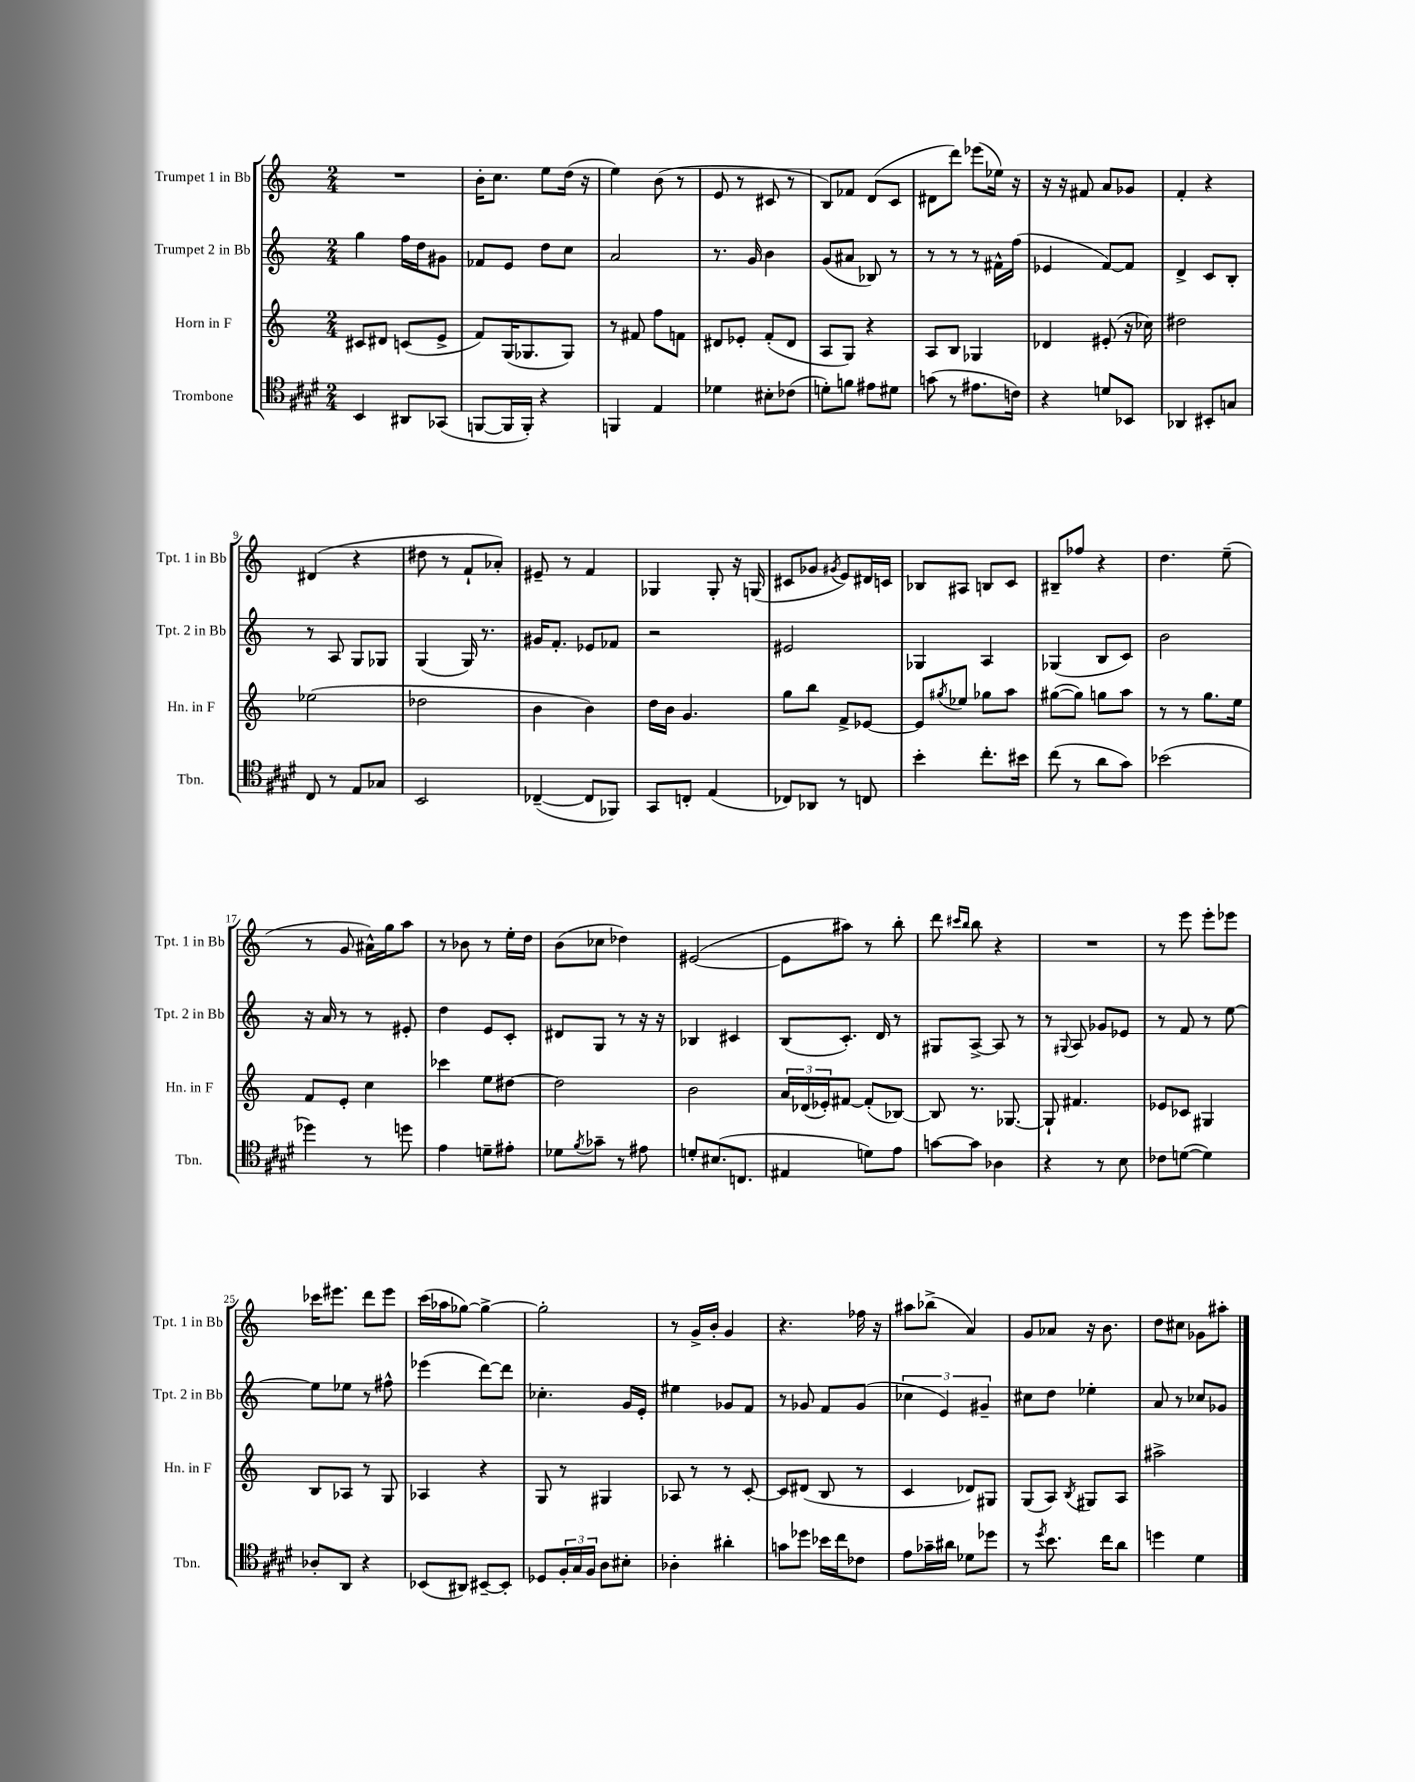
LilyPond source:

<<
\new StaffGroup <<
\new Staff = "s0" \with { instrumentName = "Trumpet 1 in Bb" shortInstrumentName = "Tpt. 1 in Bb" } {
    \clef treble \key c \major \numericTimeSignature \time 2/4
    R2 |
    b'16-. c''8. e''8 d''16( r16 |
    e''4) b'8( r8 |
    e'8 r8 cis'8 r8 |
    b8) fes'8 d'8( c'8 |
    dis'8 d'''8) ees'''8( ees''16) r16 |
    r16 r16 fis'8 a'8 ges'8 |
    f'4-. r4 |
    dis'4( r4 |
    dis''8 r8 f'8-! aes'8-.) |
    eis'8-- r8 f'4 |
    ges4 ges8-. r16 g16( |
    cis'8 ges'8 \acciaccatura { gis'8 } e'8) dis'16 c'16 |
    bes8 ais8 b8 c'8 |
    bis8-- fes''8 r4 |
    d''4. e''8--( |
    r8 g'8 ais'16-^) g''16 a''8 |
    r8 bes'8 r8 e''16-. d''16 |
    b'8( ces''8 des''4) |
    eis'2~( |
    eis'8 ais''8) r8 b''8-. |
    d'''8 \grace { cis'''16 b''16 } b''8 r4 |
    R2 |
    r8 e'''8 e'''8-. ees'''8 |
    ces'''16 eis'''8. d'''8 eis'''8 |
    c'''16( aes''16 ges''8~) ges''4~-> |
    ges''2-. |
    r8 g'16-> b'16-. g'4 |
    r4. fes''16 r16 |
    ais''8 bes''8->( a'4) |
    g'8 aes'8 r16 b'8. |
    d''8 cis''8 ges'8 ais''8-. \bar "|." |
}
\new Staff = "s1" \with { instrumentName = "Trumpet 2 in Bb" shortInstrumentName = "Tpt. 2 in Bb" } {
    \clef treble \key c \major \numericTimeSignature \time 2/4
    g''4 f''16 d''16 gis'8 |
    fes'8 e'8 d''8 c''8 |
    a'2 |
    r8. g'16 b'4 |
    g'8( ais'8 bes8) r8 |
    r8 r8 r8 fis'16-^ f''16( |
    ees'4 f'8~) f'8 |
    d'4-> c'8 b8-. |
    r8 a8 g8 ges8 |
    g4( g16) r8. |
    gis'16 f'8.-. ees'8 fes'8 |
    r2 |
    eis'2 |
    ges4 a4 |
    ges4( b8 c'8) |
    b'2 |
    r16 a'16 r8 r8 eis'8-. |
    d''4 e'8 c'8-. |
    dis'8 g8 r8 r16 r16 |
    bes4 cis'4 |
    b8( c'8.-.) d'16 r8 |
    gis8 a8~-> a8 r8 |
    r8 \appoggiatura { gis8 } a8 ges'8 ees'8 |
    r8 f'8 r8 e''8~ |
    e''8 ees''8 r8 fis''8-^ |
    ees'''4( d'''8~) d'''8 |
    ces''4.-. g'16 e'16-. |
    eis''4 ges'8 f'8 |
    r8 ges'8 f'8 ges'8( |
    \tuplet 3/2 { ces''4 e'4) gis'4-- } |
    cis''8 d''8 ees''4-. |
    a'8 r8 ces''8 ges'8 \bar "|." |
}
\new Staff = "s2" \with { instrumentName = "Horn in F" shortInstrumentName = "Hn. in F" } {
    \clef treble \key c \major \numericTimeSignature \time 2/4
    cis'8 dis'8 c'8( e'8-> |
    f'8) g16( ges8. ges8) |
    r8 fis'8 f''8 f'8 |
    dis'8 ees'8-. f'8-.( dis'8 |
    a8 g8) r4 |
    a8 b8 ges4 |
    des'4 eis'8-.( r16 ces''16) |
    dis''2 |
    ees''2( |
    des''2 |
    b'4 b'4) |
    d''16 b'16 g'4. |
    g''8 b''8 f'8-> ees'8~ |
    ees'8 \acciaccatura { gis''8 } ees''8 ges''8 a''8 |
    gis''8~( gis''8) g''8 a''8 |
    r8 r8 g''8. e''16 |
    f'8 e'8-. c''4 |
    ces'''4 e''8 dis''8~ |
    dis''2 |
    b'2 |
    \tuplet 3/2 { a'16 des'16( ees'16-.) } fis'8~ fis'8-.( bes8~) |
    bes8 r8. ges8.~ |
    ges8-! fis'4. |
    ees'8 ces'8 gis4 |
    b8 aes8 r8 g8 |
    aes4 r4 |
    g8 r8 gis4 |
    aes8 r8 r8 c'8~-. |
    c'8 dis'8( b8 r8 |
    c'4 des'8) gis8 |
    g8( a8) \acciaccatura { b8 } gis8 a8 |
    ais''2-> \bar "|." |
}
\new Staff = "s3" \with { instrumentName = "Trombone" shortInstrumentName = "Tbn." } {
    \clef tenor \key e \major \numericTimeSignature \time 2/4
    b,4 ais,8 ges,8( |
    f,8~ f,16 f,16-.) r4 |
    f,4 e4 |
    des'4 bis8-. ces'8( |
    d'8-.) f'8 eis'8 dis'8 |
    g'8( r8 eis'8. c'16) |
    r4 d'8 bes,8 |
    aes,4 bis,8-. g8 |
    cis8 r8 e8 ges8 |
    b,2 |
    ces4~--( ces8 fes,8) |
    gis,8 c8-. e4( |
    ces8) aes,8 r8 c8 |
    b'4-. cis''8.-. bis'16 |
    cis''8( r8 a'8 gis'8) |
    bes'2( |
    des''4) r8 d''8 |
    e'4 d'8-- eis'8-. |
    des'8 \acciaccatura { fis'8 } ges'8-- r8 eis'8 |
    d'8-. bis8.( c8. |
    eis4 d'8) e'8 |
    g'8~ g'8 aes4 |
    r4 r8 b8 |
    ces'8 d'8~( d'4) |
    aes8-. a,8 r4 |
    bes,8( ais,8) bis,8~-- bis,8-. |
    des8 \tuplet 3/2 { fis16-. gis16 fis16 } a8 bis8-. |
    aes4-. ais'4-. |
    g'8 des''8 bes'16 cis''16 ces'8 |
    e'8 ges'16-- ais'16 des'8 des''8 |
    r8 \acciaccatura { dis''8 } b'8. cis''16 a'8 |
    d''4 dis'4 \bar "|." |
}
>>
>>
